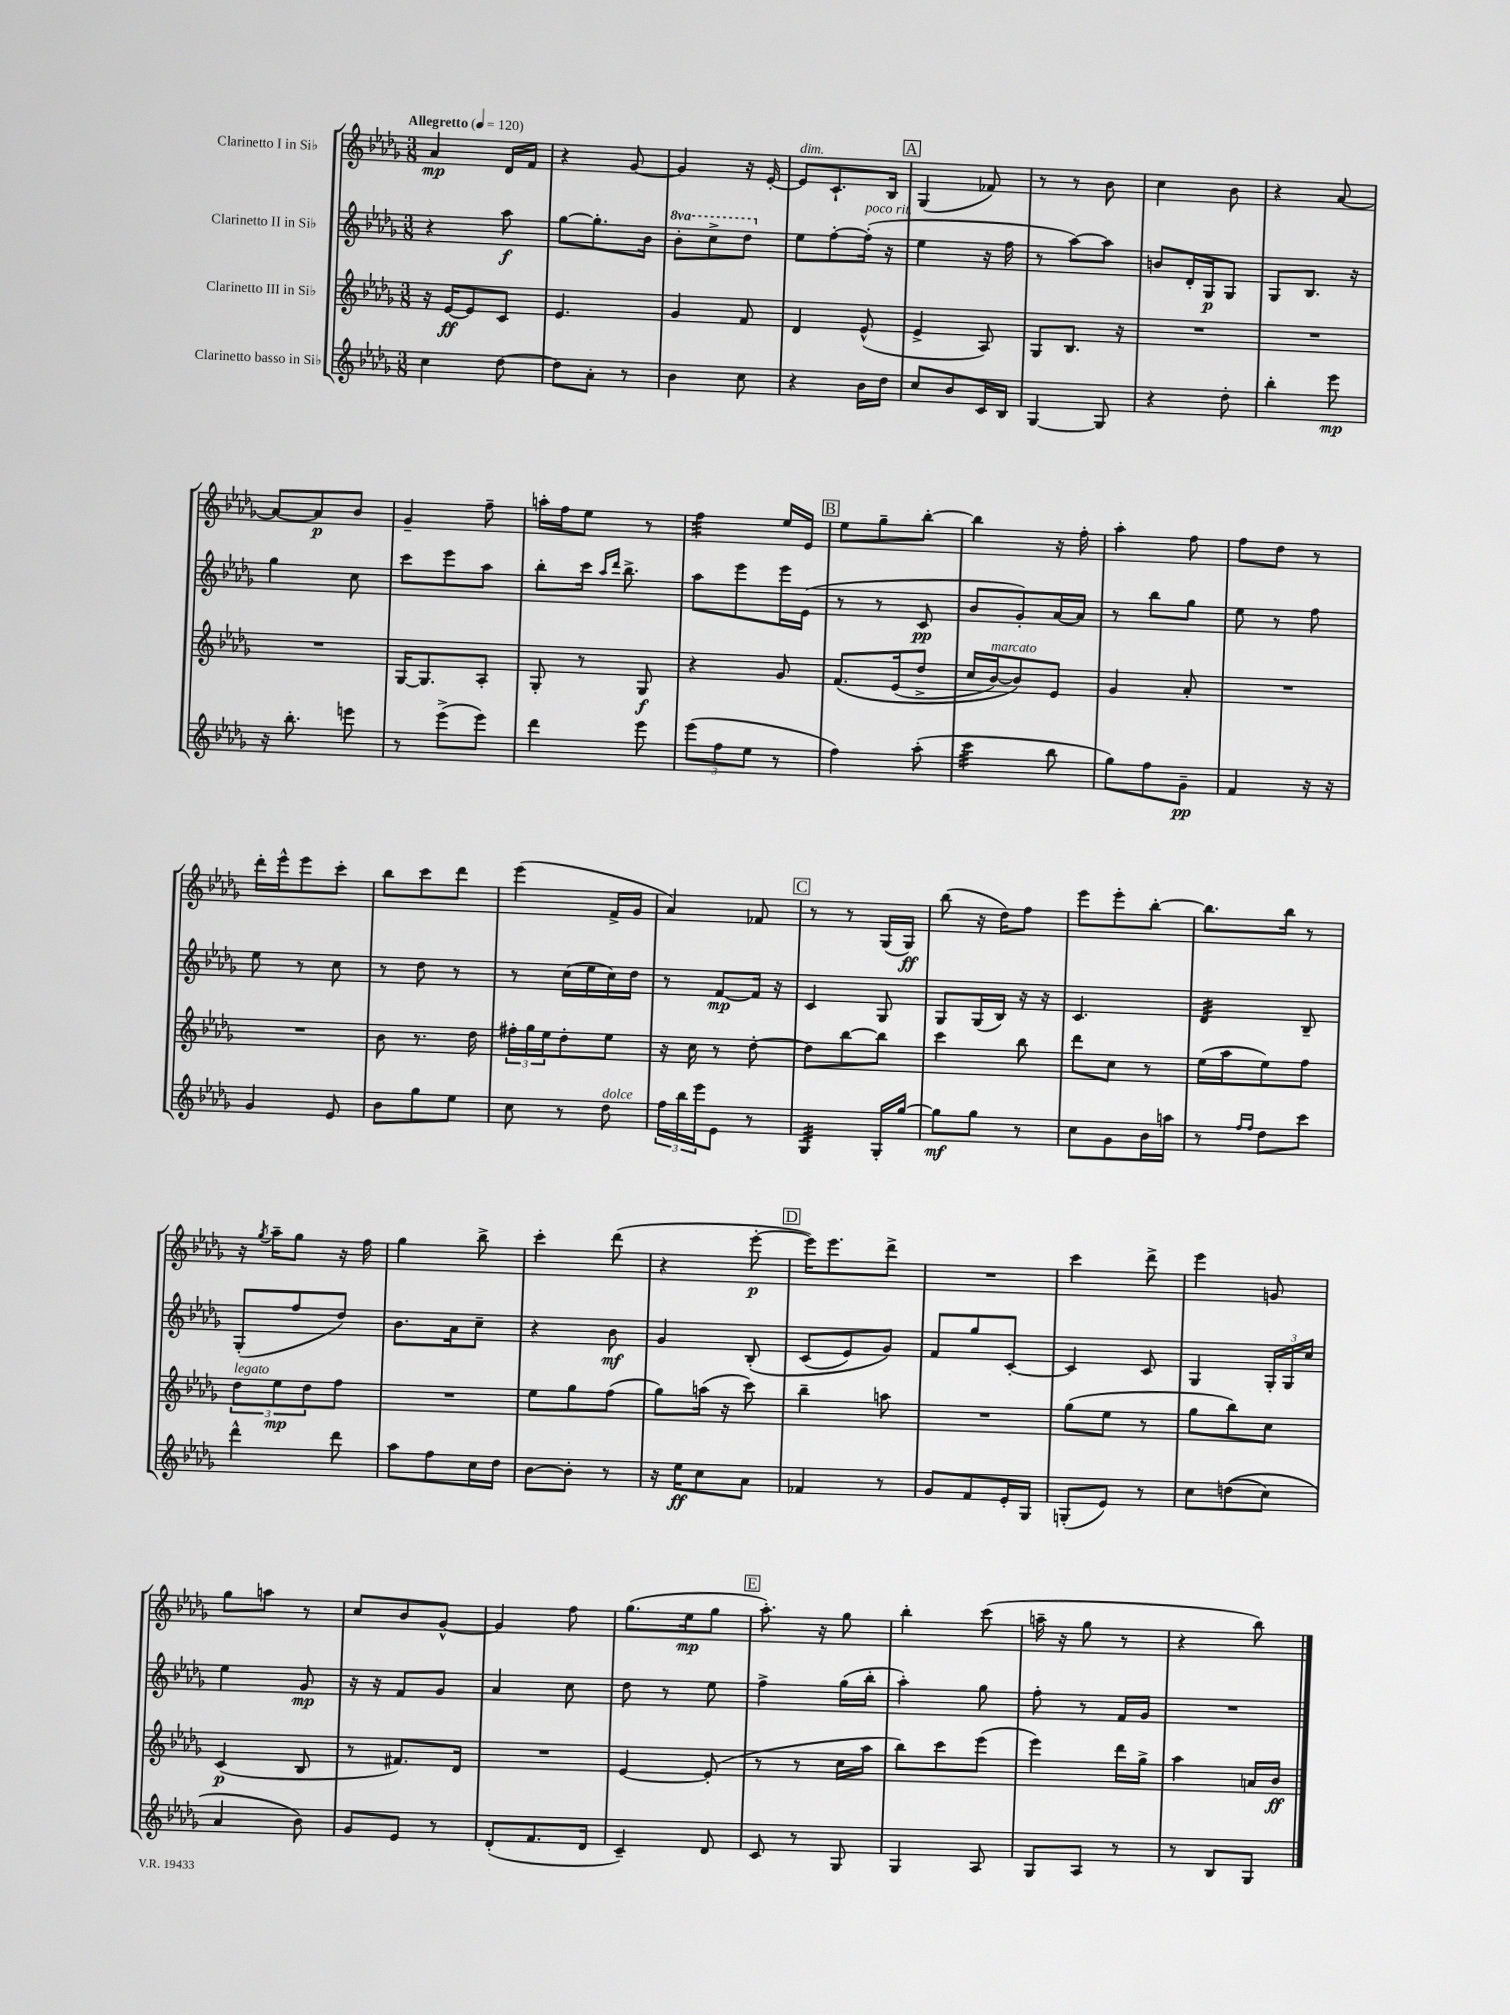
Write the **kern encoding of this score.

**kern	**dynam	**kern	**dynam	**kern	**dynam	**kern	**dynam
*part4	*part4	*part3	*part3	*part2	*part2	*part1	*part1
*staff4	*staff4	*staff3	*staff3	*staff2	*staff2	*staff1	*staff1
*I"Clarinetto basso in Si♭	*	*I"Clarinetto III in Si♭	*	*I"Clarinetto II in Si♭	*	*I"Clarinetto I in Si♭	*
*clefG2	*	*clefG2	*	*clefG2	*	*clefG2	*
*k[b-e-a-d-g-]	*	*k[b-e-a-d-g-]	*	*k[b-e-a-d-g-]	*	*k[b-e-a-d-g-]	*
*M3/8	*	*M3/8	*	*M3/8	*	*M3/8	*
*MM120	*	*MM120	*	*MM120	*	*MM120	*
=1	=1	=1	=1	=1	=1	=1	=1
!	!	!	!	!	!	!LO:TX:a:B:t=Allegretto	!
4cc\	.	16r	.	4r	.	4a-/	mp
.	.	[16e-/KL	ff	.	.	.	.
.	.	8e-/]	.	.	.	.	.
[8dd-\	.	8c/J	.	8aa-\	f	16d-/LL	.
.	.	.	.	.	.	16f/JJ	.
=2	=2	=2	=2	=2	=2	=2	=2
8dd-\L]	.	4.e-/	.	[8gg-\L	.	4r	.
8a-'\J	.	.	.	8.gg-'\]	.	.	.
8r	.	.	.	.	.	[8g-/	.
.	.	.	.	16b-\Jk	.	.	.
=3	=3	=3	=3	=3	=3	=3	=3
*	*	*	*	*8va	*	*	*
4b-\	.	4g-/	.	8bb-'\L	.	4g-/]	.
.	.	.	.	8ccc^\	.	.	.
8cc\	.	8f/	.	8ddd-\J	.	16r	.
.	.	.	.	.	.	[16e-'/	.
=4	=4	=4	=4	=4	=4	=4	=4
*	*	*	*	*X8va	*	*	*
!	!	!	!	!	!	!LO:TX:a:i:t=dim.	!
4r	.	4d-/	.	8ee-\L	.	8e-/L]	.
.	.	.	.	[8ff'\	.	8.c`/	.
!	!	!	!	!LO:TX:a:i:t=poco rit.	!	!	!
16b-\LL	.	(8e-^^/	.	(16ff'\Jk]	.	.	.
16dd-\JJ	.	.	.	16r	.	16B-/Jk	.
!!LO:REH:place=s1:t=A
=5	=5	=5	=5	=5	=5	=5	=5
8cc/L	.	4e-^/	.	4ee-\	.	(4G-/	.
8b-/	.	.	.	.	.	.	.
16c/L	.	8A-/)	.	16r	.	8f-X/)	.
16B-/JJ	.	.	.	16ff\	.	.	.
=6	=6	=6	=6	=6	=6	=6	=6
[4G-/	.	8G-/L	.	8r	.	8r	.
.	.	8.B-/J	.	[8aa-\L)	.	8r	.
8G-/]	.	.	.	8aa-\J]	.	8b-\	.
.	.	16r	.	.	.	.	.
=7	=7	=7	=7	=7	=7	=7	=7
4r	.	4.r	.	8bn/L	.	4cc\	.
.	.	.	.	16d-'/L	.	.	.
.	.	.	.	16G-/J	p	.	.
8dd-'\	.	.	.	8G-/J	.	8b-\	.
=8	=8	=8	=8	=8	=8	=8	=8
4bb-'\	.	4.r	.	8G-/L	.	4r	.
.	.	.	.	8.B-/J	.	.	.
8eee-\	mp	.	.	.	.	[8a-/	.
.	.	.	.	16r	.	.	.
!!LO:LB:g=z
=9	=9	=9	=9	=9	=9	=9	=9
16r	.	4.r	.	4gg-\	.	8a-/L_	.
8.bb-'\	.	.	.	.	.	.	.
.	.	.	.	.	.	8a-/]	p
8eeen\	.	.	.	8cc\	.	8b-/J	.
=10	=10	=10	=10	=10	=10	=10	=10
8r	.	[16G-/KL	.	8ccc\L	.	4g-~/	.
.	.	8.G-/]	.	.	.	.	.
(8eee-^\L	.	.	.	8eee-\	.	.	.
8eee-\J)	.	8A-'/J	.	8aa-\J	.	8ff~\	.
=11	=11	=11	=11	=11	=11	=11	=11
4ddd-\	.	8G-'/	.	8bb-'\L	.	16aan'\LL	.
.	.	.	.	.	.	16ff\J	.
.	.	8r	.	16ccc\Jk	.	8ee-\J	.
.	.	.	.	16qqaa-/LL	.	.	.
.	.	.	.	16qqddd-/JJ	.	.	.
.	.	.	.	8.bb-^\	.	.	.
8eee-\	.	8G-/	f	.	.	8r	.
=12	=12	=12	=12	=12	=12	=12	=12
*	*	*	*	*	*	*tremolo	*
(12eee-\L	.	4r	.	8aa-\L	.	32ff\LLL	.
.	.	.	.	.	.	32ff\	.
.	.	.	.	.	.	32ff\	.
12ff\	.	.	.	.	.	.	.
.	.	.	.	.	.	32ff\	.
.	.	.	.	8eee-\	.	32ff\	.
.	.	.	.	.	.	32ff\	.
12ee-\J	.	.	.	.	.	.	.
.	.	.	.	.	.	32ff\	.
.	.	.	.	.	.	32ff\JJJ	.
*	*	*	*	*	*	*Xtremolo	*
8r	.	8g-/	.	16eee-\L	.	16ee-/LL	.
.	.	.	.	(16e-\JJ	.	16e-/JJ	.
!!LO:REH:place=s1:t=B
=13	=13	=13	=13	=13	=13	=13	=13
4ff\)	.	(8.f/L	.	8r	.	8ee-\L	.
.	.	.	.	8r	.	8gg-~\	.
.	.	(16e-/k	.	.	.	.	.
(8aa-'\	.	8dd-^/J	.	8c/	pp	[8bb-'\J	.
=14	=14	=14	=14	=14	=14	=14	=14
*tremolo	*	*	*	*	*	*	*
32ccc\LLL	.	16cc/LL	.	8b-/L	.	4bb-\]	.
32ccc\	.	.	.	.	.	.	.
!	!	!LO:TX:a:i:t=marcato	!	!	!	!	!
32ccc\	.	[16b-/J)	.	.	.	.	.
32ccc\	.	.	.	.	.	.	.
32ccc\	.	8b-/])	.	8g-'/)	.	.	.
32ccc\	.	.	.	.	.	.	.
32ccc\	.	.	.	.	.	.	.
32ccc\JJJ	.	.	.	.	.	.	.
*Xtremolo	*	*	*	*	*	*	*
8bb-\	.	8e-/J	.	[16a-/L	.	16r	.
.	.	.	.	16a-/JJ]	.	16ff'\	.
=15	=15	=15	=15	=15	=15	=15	=15
8gg-\L)	.	4g-/	.	8r	.	4aa-'\	.
8ff\	.	.	.	8bb-\L	.	.	.
8g-~\J	pp	8a-'/	.	8gg-\J	.	8ff\	.
=16	=16	=16	=16	=16	=16	=16	=16
4f/	.	4.r	.	8ee-\	.	8ff\L	.
.	.	.	.	8r	.	8dd-\J	.
16r	.	.	.	8ff\	.	8r	.
16r	.	.	.	.	.	.	.
!!LO:LB:g=z
=17	=17	=17	=17	=17	=17	=17	=17
4g-/	.	4.r	.	8ee-\	.	16ddd-'\LL	.
.	.	.	.	.	.	16eee-^^\J	.
.	.	.	.	8r	.	8eee-\	.
8e-/	.	.	.	8cc\	.	8ccc'\J	.
=18	=18	=18	=18	=18	=18	=18	=18
8b-\L	.	8b-\	.	8r	.	8bb-\L	.
8gg-\	.	8.r	.	8dd-\	.	8ccc\	.
8ee-\J	.	.	.	8r	.	8ddd-\J	.
.	.	16dd-\	.	.	.	.	.
=19	=19	=19	=19	=19	=19	=19	=19
8cc\	.	24ff#X'\LL	.	8r	.	(4eee-\	.
.	.	24gg-\	.	.	.	.	.
.	.	24ee-\J	.	.	.	.	.
8r	.	8dd-'\	.	(16cc\LL	.	.	.
.	.	.	.	16ee-\	.	.	.
!LO:TX:a:i:t=dolce	!	!	!	!	!	!	!
8dd-\	.	8ee-\J	.	16cc\)	.	16f^/LL	.
.	.	.	.	16dd-\JJ	.	16g-/JJ	.
=20	=20	=20	=20	=20	=20	=20	=20
24ff\LL	.	16r	.	8r	.	4a-/)	.
24bb-\	.	.	.	.	.	.	.
.	.	16cc\	.	.	.	.	.
24eee-\J	.	.	.	.	.	.	.
8e-\J	.	8r	.	[8f/L	mp	.	.
8r	.	[8dd-'\	.	16f/Jk]	.	8f-X/	.
.	.	.	.	16r	.	.	.
!!LO:REH:place=s1:t=C
=21	=21	=21	=21	=21	=21	=21	=21
*tremolo	*	*	*	*	*	*	*
32G-/LLL	.	8dd-\L]	.	4c/	.	8r	.
32G-/	.	.	.	.	.	.	.
32G-/	.	.	.	.	.	.	.
32G-/	.	.	.	.	.	.	.
32G-/	.	[8bb-\	.	.	.	8r	.
32G-/	.	.	.	.	.	.	.
32G-/	.	.	.	.	.	.	.
32G-/JJJ	.	.	.	.	.	.	.
*Xtremolo	*	*	*	*	*	*	*
16G-'/LL	.	8bb-\J]	.	8G-/	.	(16G-/LL	.
[16gg-/JJ	.	.	.	.	.	16G-/JJ)	ff
=22	=22	=22	=22	=22	=22	=22	=22
8gg-\L]	mf	4ccc\	.	8G-/L	.	(8bb-\	.
8gg-\J	.	.	.	(16G-/L	.	16r	.
.	.	.	.	16B-/JJ)	.	16dd-\KL)	.
8r	.	8bb-\	.	16r	.	8ff\J	.
.	.	.	.	16r	.	.	.
=23	=23	=23	=23	=23	=23	=23	=23
8cc\L	.	8ddd-\L	.	4.c/	.	8eee-\L	.
8g-\	.	8cc\J	.	.	.	8eee-'\	.
16b-\L	.	8r	.	.	.	[8bb-'\J	.
16aan\JJ	.	.	.	.	.	.	.
=24	=24	=24	=24	=24	=24	=24	=24
*	*	*	*	*tremolo	*	*	*
8r	.	(16ee-\LL	.	32d-/LLL	.	8.bb-\L]	.
.	.	.	.	32d-/	.	.	.
.	.	16aa-\J	.	32d-/	.	.	.
.	.	.	.	32d-/	.	.	.
16qqff/LL	.	.	.	.	.	.	.
16qqff/JJ	.	.	.	.	.	.	.
8dd-\L	.	8ee-\)	.	32d-/	.	.	.
.	.	.	.	32d-/	.	.	.
.	.	.	.	32d-/	.	16bb-\Jk	.
.	.	.	.	32d-/JJJ	.	.	.
*	*	*	*	*Xtremolo	*	*	*
8ccc\J	.	8ff\J	.	8B-~/	.	8r	.
!!LO:LB:g=z
=25	=25	=25	=25	=25	=25	=25	=25
!	!	!LO:TX:a:i:t=legato	!	!	!	!	!
4ddd-^^\	.	12dd-\L	.	(8G-'/L	.	16r	.
.	.	.	.	.	.	8qgg-/	.
.	.	.	.	.	.	16aa-~\KL	.
.	.	12ee-\	mp	.	.	.	.
.	.	.	.	8ff/	.	8gg-\J	.
.	.	12dd-\	.	.	.	.	.
8ddd-\	.	8ff\J	.	8dd-/J)	.	16r	.
.	.	.	.	.	.	16ff\	.
=26	=26	=26	=26	=26	=26	=26	=26
8aa-\L	.	4.r	.	8.b-\L	.	4gg-\	.
8ff\	.	.	.	.	.	.	.
.	.	.	.	16a-\k	.	.	.
16cc\L	.	.	.	8cc~\J	.	8bb-^\	.
16dd-\JJ	.	.	.	.	.	.	.
=27	=27	=27	=27	=27	=27	=27	=27
[8b-\L	.	8ee-\L	.	4r	.	4ccc'\	.
8b-'\J]	.	8gg-\	.	.	.	.	.
8r	.	(8ff\J	.	8b-\	mf	(8ddd-\	.
=28	=28	=28	=28	=28	=28	=28	=28
16r	.	8gg-\L)	.	4g-/	.	4r	.
16ee-\KL	ff	.	.	.	.	.	.
8cc\	.	(16aan\Jk	.	.	.	.	.
.	.	16r	.	.	.	.	.
8a-\J	.	8ccc\)	.	(8B-'/	.	[8eee-'\	p
!!LO:REH:place=s1:t=D
=29	=29	=29	=29	=29	=29	=29	=29
4f-X/	.	4bb-~\	.	(8c/L	.	16eee-\KL])	.
.	.	.	.	.	.	8.eee-\	.
.	.	.	.	8e-/)	.	.	.
8r	.	8aan\	.	8g-/J)	.	8ddd-^\J	.
=30	=30	=30	=30	=30	=30	=30	=30
8g-/L	.	4.r	.	8f/L	.	4.r	.
8f/	.	.	.	8gg-/	.	.	.
16e-'/L	.	.	.	[8c'/J	.	.	.
16G-/JJ	.	.	.	.	.	.	.
=31	=31	=31	=31	=31	=31	=31	=31
(8Gn'/L	.	(8gg-\L	.	4c/]	.	4ccc\	.
8e-/J)	.	8ee-\J	.	.	.	.	.
8r	.	8r	.	8c/	.	8ddd-^\	.
=32	=32	=32	=32	=32	=32	=32	=32
8cc\L	.	8gg-\L	.	4G-/	.	4eee-\	.
((8ddn\	.	8bb-\)	.	.	.	.	.
8cc\J)	.	8cc\J	.	24G-'/LL	.	8gn/	.
.	.	.	.	24G-/	.	.	.
.	.	.	.	24cc/JJ	.	.	.
!!LO:LB:g=z
=33	=33	=33	=33	=33	=33	=33	=33
4a-/	.	(4c/	p	4ee-\	.	8gg-\L	.
.	.	.	.	.	.	8aan\J	.
8b-\)	.	8B-/	.	8g-/	mp	8r	.
=34	=34	=34	=34	=34	=34	=34	=34
8g-/L	.	8r	.	16r	.	8cc/L	.
.	.	.	.	16r	.	.	.
8e-/J	.	8.f#X/L)	.	8f/L	.	8b-/	.
8r	.	.	.	8g-/J	.	[8g-^^/J	.
.	.	16d-/Jk	.	.	.	.	.
=35	=35	=35	=35	=35	=35	=35	=35
(8d-'/L	.	4.r	.	4a-/	.	4g-/]	.
8.f/	.	.	.	.	.	.	.
.	.	.	.	8cc\	.	8ff\	.
16d-/Jk	.	.	.	.	.	.	.
=36	=36	=36	=36	=36	=36	=36	=36
4c~/)	.	[4e-/	.	8dd-\	.	(8.gg-\L	.
.	.	.	.	8r	.	.	.
.	.	.	.	.	.	16ee-\k	mp
8d-/	.	(8e-'/]	.	8ee-\	.	8gg-\J	.
!!LO:REH:place=s1:t=E
=37	=37	=37	=37	=37	=37	=37	=37
8c/	.	8r	.	4ff^\	.	8.aa-'\)	.
8r	.	8r	.	.	.	.	.
.	.	.	.	.	.	16r	.
8G-/	.	16cc\LL	.	(16gg-\LL	.	8gg-\	.
.	.	16aa-\JJ	.	16bb-'\JJ	.	.	.
=38	=38	=38	=38	=38	=38	=38	=38
4G-/	.	8bb-\L)	.	4aa-'\)	.	4bb-'\	.
.	.	8ccc\	.	.	.	.	.
8A-/	.	(8eee-\J	.	8gg-\	.	(8ccc\	.
=39	=39	=39	=39	=39	=39	=39	=39
8G-/L	.	4eee-\)	.	8ff'\	.	16aan~\	.
.	.	.	.	.	.	16r	.
8A-/J	.	.	.	8r	.	8gg-\	.
8r	.	16ddd-\LL	.	16f/LL	.	8r	.
.	.	16gg-^\JJ	.	16g-/JJ	.	.	.
=40	=40	=40	=40	=40	=40	=40	=40
8r	.	4aa-\	.	4.r	.	4r	.
8B-/L	.	.	.	.	.	.	.
8G-/J	.	16an/LL	.	.	.	8bb-\)	.
.	.	16b-/JJ	ff	.	.	.	.
==	==	==	==	==	==	==	==
*-	*-	*-	*-	*-	*-	*-	*-
